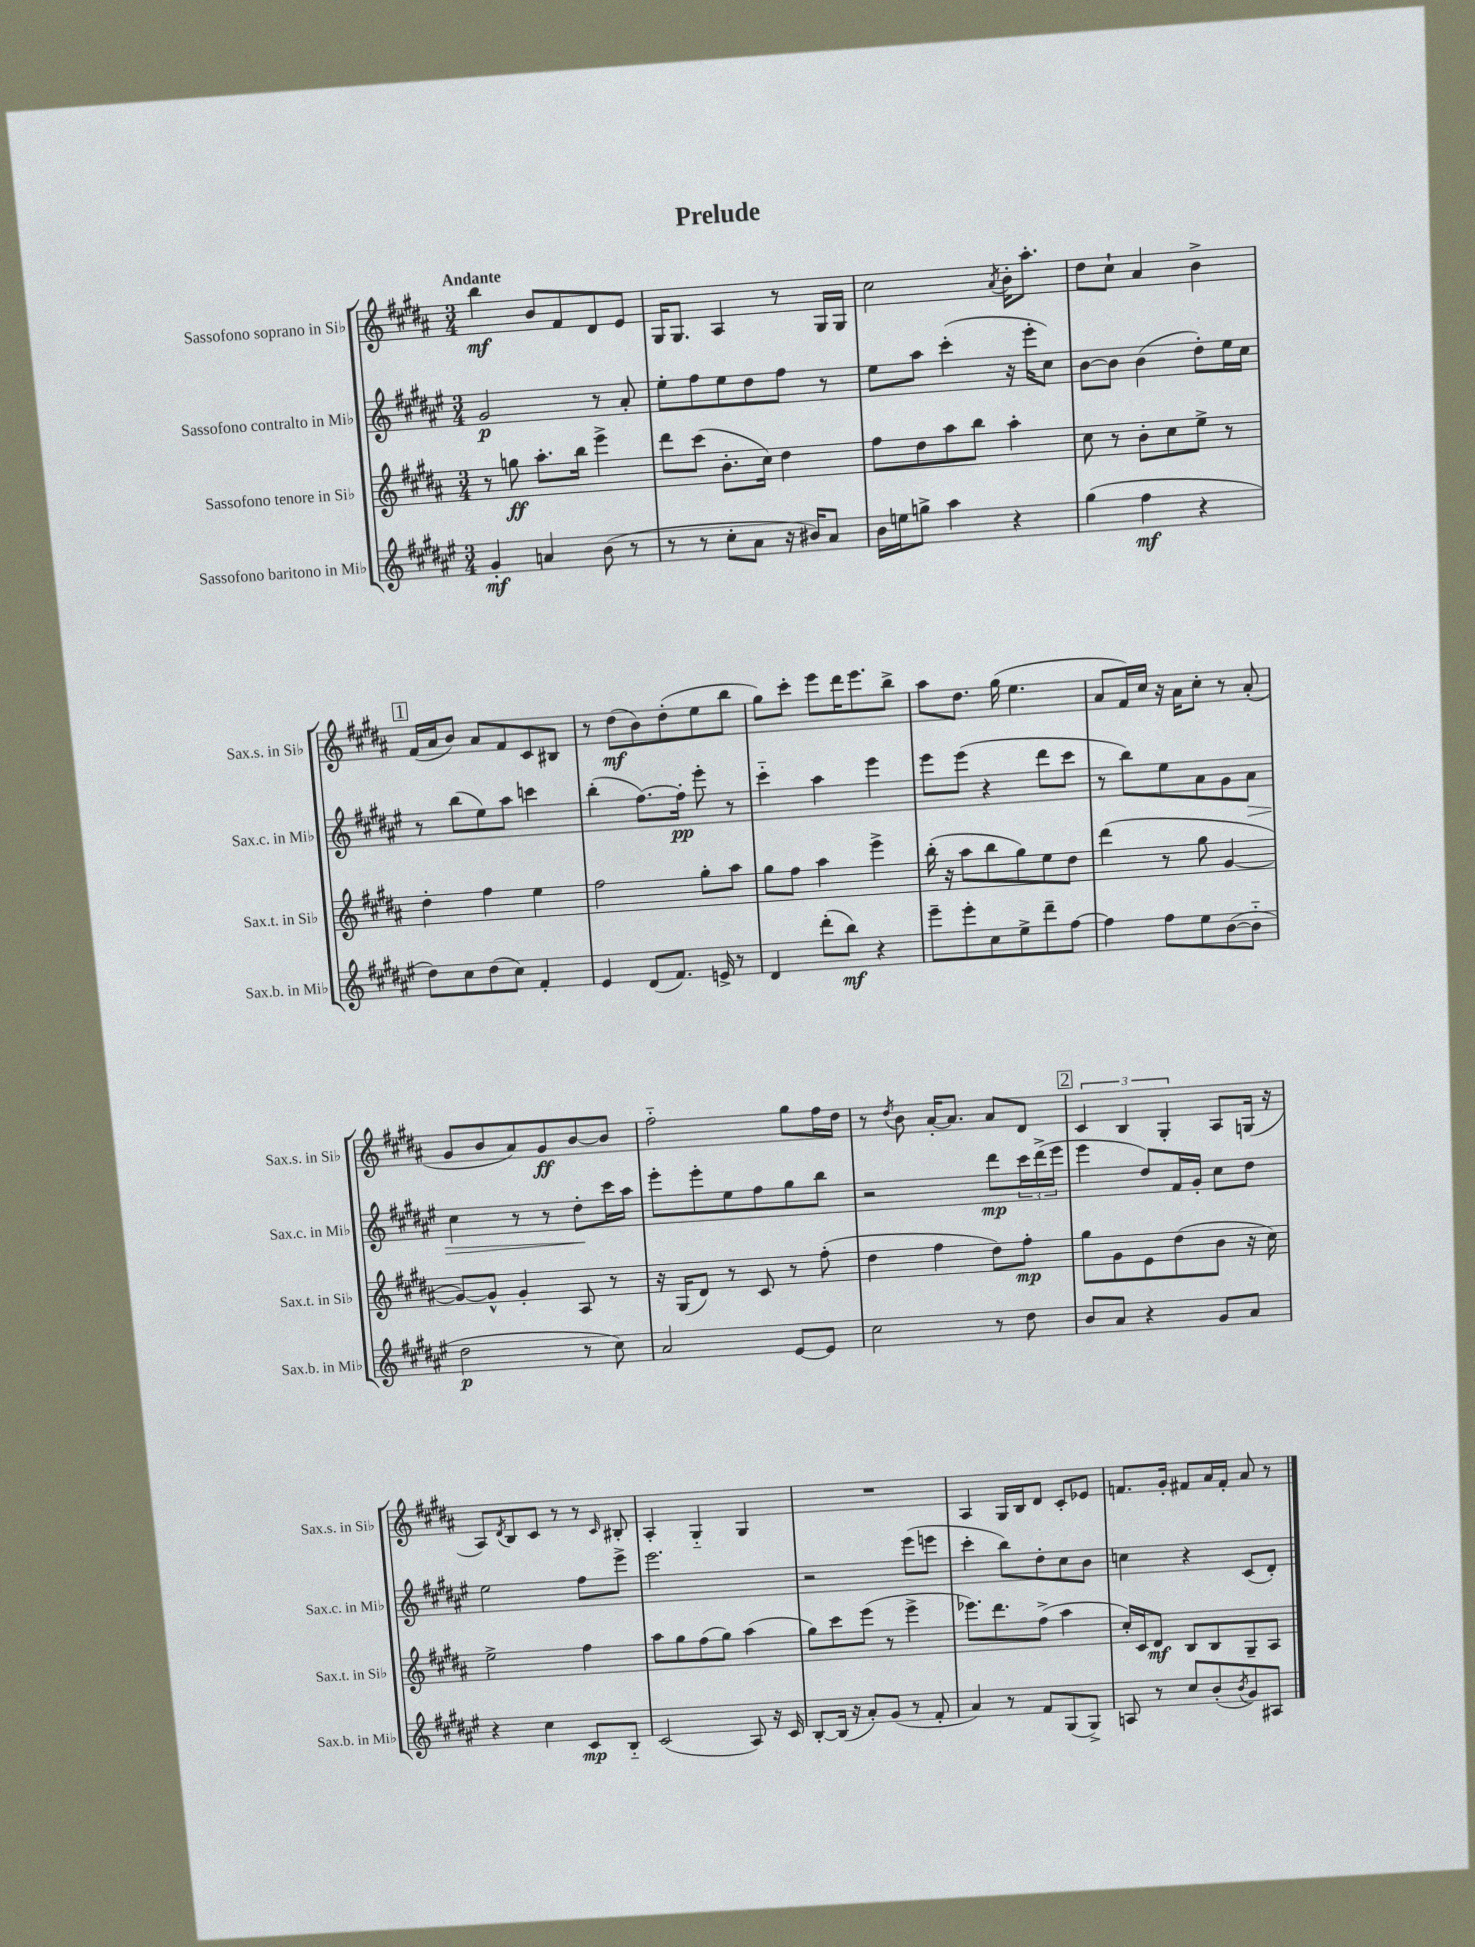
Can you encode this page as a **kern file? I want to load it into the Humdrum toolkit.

**kern	**dynam	**kern	**dynam	**kern	**dynam	**kern	**dynam
*part4	*part4	*part3	*part3	*part2	*part2	*part1	*part1
*staff4	*staff4	*staff3	*staff3	*staff2	*staff2	*staff1	*staff1
*I"Sassofono baritono in Mi♭	*	*I"Sassofono tenore in Si♭	*	*I"Sassofono contralto in Mi♭	*	*I"Sassofono soprano in Si♭	*
*I'Sax.b. in Mi♭	*	*I'Sax.t. in Si♭	*	*I'Sax.c. in Mi♭	*	*I'Sax.s. in Si♭	*
*clefG2	*	*clefG2	*	*clefG2	*	*clefG2	*
*k[f#c#g#d#a#e#]	*	*k[f#c#g#d#a#]	*	*k[f#c#g#d#a#e#]	*	*k[f#c#g#d#a#]	*
*M3/4	*	*M3/4	*	*M3/4	*	*M3/4	*
=1	=1	=1	=1	=1	=1	=1	=1
!	!	!	!	!	!	!LO:TX:a:B:t=Andante	!
4g#'/	mf	8r	.	2g#/	p	4bb\	mf
.	.	8ggn\	ff	.	.	.	.
4an/	.	8.aa#'\L	.	.	.	8b/L	.
.	.	.	.	.	.	8f#/	.
.	.	16bb\Jk	.	.	.	.	.
(8b\	.	4eee^\	.	8r	.	8d#/	.
8r	.	.	.	8a#'/	.	8e/J	.
=2	=2	=2	=2	=2	=2	=2	=2
8r	.	8ddd#\L	.	8ee#'\L	.	16G#/KL	.
.	.	.	.	.	.	8.G#/J	.
8r	.	(8ccc#\J	.	8ff#\	.	.	.
8cc#'\L	.	8.b'\L	.	8ee#\	.	4A#/	.
8a#\J	.	.	.	8dd#\	.	.	.
.	.	16cc#\Jk)	.	.	.	.	.
16r	.	4dd#\	.	8ff#\J	.	8r	.
16b#X/KL)	.	.	.	.	.	.	.
8a#/J	.	.	.	8r	.	16G#/LL	.
.	.	.	.	.	.	16G#/JJ	.
=3	=3	=3	=3	=3	=3	=3	=3
16b\LL	.	8ff#\L	.	8ee#\L	.	2cc#\	.
16een\J	.	.	.	.	.	.	.
8ggn^\J	.	8dd#\	.	8aa#\J	.	.	.
4aa#\	.	8aa#\	.	(4ccc#'\	.	.	.
.	.	8bb\J	.	.	.	.	.
.	.	.	.	.	.	8qa#/	.
4r	.	4aa#'\	.	16r	.	16b'\KL	.
.	.	.	.	16eee#'\KL	.	8.aa#'\J	.
.	.	.	.	8cc#\J)	.	.	.
=4	=4	=4	=4	=4	=4	=4	=4
(4gg#\	.	8cc#\	.	[8b\L	.	8dd#\L	.
.	.	8r	.	8b\J]	.	8cc#`\J	.
4ff#\	mf	8b'\L	.	(4b\	.	4a#/	.
.	.	8cc#\	.	.	.	.	.
4r	.	8ee^\J	.	8dd#'\L)	.	4b^\	.
.	.	8r	.	16ee#\L	.	.	.
.	.	.	.	16cc#\JJ	.	.	.
!!LO:LB:g=z
!!LO:REH:place=s1:t=1
=5	=5	=5	=5	=5	=5	=5	=5
8dd#\L)	.	4dd#'\	.	8r	.	(16f#/LL	.
.	.	.	.	.	.	16a#/J	.
8cc#\	.	.	.	(8bb\L	.	8b/J)	.
(8dd#\	.	4ff#\	.	8ee#\)	.	8a#/L	.
8cc#\J)	.	.	.	8aa#\J	.	8f#/	.
4f#'/	.	4ee\	.	4cccn\	.	8c#/	.
.	.	.	.	.	.	8B#X/J	.
=6	=6	=6	=6	=6	=6	=6	=6
4e#/	.	2ff#\	.	(4bb'\	.	8r	.
.	.	.	.	.	.	(8dd#\L	mf
(8d#/L	.	.	.	[8.ff#\L)	.	8b\)	.
8.f#/J)	.	.	.	.	.	(8dd#'\	.
.	.	.	.	16ff#'\Jk]	pp	.	.
.	.	8gg#'\L	.	8eee#'\	.	8ee\	.
16en^/	.	.	.	.	.	.	.
8r	.	8aa#\J	.	8r	.	8bb\J	.
=7	=7	=7	=7	=7	=7	=7	=7
4d#/	.	8gg#\L	.	4ccc#\	.	8gg#\L)	.
.	.	8ff#\J	.	.	.	8ccc#'\J	.
(8ddd#'\L	.	4aa#\	.	4aa#\	.	8eee\L	.
8bb\J)	mf	.	.	.	.	16ddd#\K	.
.	.	.	.	.	.	8.eee\	.
4r	.	4eee^\	.	4eee#\	.	.	.
.	.	.	.	.	.	8bb^\J	.
=8	=8	=8	=8	=8	=8	=8	=8
8eee#~\L	.	(16bb'\	.	8eee#\L	.	8aa#\L	.
.	.	16r	.	.	.	.	.
8eee#'\	.	8aa#\L	.	(8eee#\J	.	8.dd#\J	.
8cc#\	.	8bb\	.	4r	.	.	.
.	.	.	.	.	.	(16gg#\	.
8ee#^\	.	8gg#\)	.	.	.	4.ee\	.
8ddd#~\	.	8ee\	.	8ddd#\L	.	.	.
[8ff#\J	.	8dd#\J	.	8ccc#\J	.	.	.
=9	=9	=9	=9	=9	=9	=9	=9
4ff#\]	.	(4ddd#\	.	8r	.	8a#/L	.
.	.	.	.	8bb\L)	.	16f#/L)	.
.	.	.	.	.	.	16cc#/JJ	.
8ff#\L	.	8r	.	8ee#\	.	16r	.
.	.	.	.	.	.	16a#\KL	.
8ee#\	.	8gg#\	.	8a#\	.	8cc#'\J	.
([8b\	.	[4g#/	.	8g#\	.	8r	.
!	!	!	!	!	!LO:HP:b	!	!
8b\J]	.	.	.	8a#\J	>	(8a#'/	.
!!LO:LB:g=z
=10	=10	=10	=10	=10	=10	=10	=10
2dd#\	p	8g#/L_)	.	4cc#\	.	8g#/L	.
.	.	8g#^^/J]	.	.	.	8b/	.
.	.	4g#'/	.	8r	.	8a#/)	.
.	.	.	.	8r	.	8g#/	ff
8r	.	8A#/	.	8dd#'\L	.	[8b/	.
8cc#\)	.	8r	.	16ccc#\L	]	8b/J]	.
.	.	.	.	16aa#\JJ	.	.	.
=11	=11	=11	=11	=11	=11	=11	=11
2a#/	.	16r	.	8eee#'\L	.	2ff#\	.
.	.	(16G#/KL	.	.	.	.	.
.	.	8d#/J)	.	8eee#'\	.	.	.
.	.	8r	.	8ee#\	.	.	.
.	.	8c#/	.	8ff#\	.	.	.
[8e#/L	.	8r	.	8gg#\	.	8gg#\L	.
8e#/J]	.	(8ff#'\	.	8bb\J	.	16ff#\L	.
.	.	.	.	.	.	16dd#\JJ	.
=12	=12	=12	=12	=12	=12	=12	=12
2cc#\	.	4dd#\	.	2r	.	8r	.
.	.	.	.	.	.	8qdd#/	.
.	.	.	.	.	.	8b\	.
.	.	4ff#\	.	.	.	[16a#'/KL	.
.	.	.	.	.	.	8.a#/J]	.
8r	.	8dd#\L)	.	8ddd#\L	mp	8a#/L	.
8dd#\	.	8ff#'\J	mp	24ccc#\L	.	8d#/J	.
.	.	.	.	(24ddd#^\	.	.	.
.	.	.	.	24eee#\JJ	.	.	.
!!LO:REH:place=s1:t=2
=13	=13	=13	=13	=13	=13	=13	=13
8b/L	.	8gg#\L	.	4eee#\	.	6c#/	.
8a#/J	.	8g#\	.	.	.	.	.
.	.	.	.	.	.	6B/	.
4r	.	8e\	.	8dd#/L)	.	.	.
.	.	.	.	.	.	6G#'/	.
.	.	(8dd#\	.	16f#/L	.	.	.
.	.	.	.	16g#'/JJ	.	.	.
8g#/L	.	8b\J	.	8cc#\L	.	8A#/L	.
8a#/J	.	16r	.	8dd#\J	.	(16Gn/Jk	.
.	.	16cc#\)	.	.	.	16r	.
!!LO:LB:g=z
=14	=14	=14	=14	=14	=14	=14	=14
4r	.	2ee^\	.	2ee#\	.	8A#/L)	.
.	.	.	.	.	.	8qd#/	.
.	.	.	.	.	.	8B/	.
4cc#\	.	.	.	.	.	8c#/J	.
.	.	.	.	.	.	8r	.
8c#/L	mp	4ff#\	.	8ff#\L	.	8r	.
.	.	.	.	.	.	16qqc#/	.
8B/J	.	.	.	8eee#^\J	.	8B#X'/	.
=15	=15	=15	=15	=15	=15	=15	=15
(2c#/	.	8aa#\L	.	2.eee#\	.	4A#'/	.
.	.	8gg#\	.	.	.	.	.
.	.	(8ff#\	.	.	.	4G#/	.
.	.	8gg#\J)	.	.	.	.	.
8A#/)	.	(4aa#\	.	.	.	4G#/	.
16r	.	.	.	.	.	.	.
16c#/	.	.	.	.	.	.	.
=16	=16	=16	=16	=16	=16	=16	=16
[8B'/L	.	8gg#\L)	.	2r	.	2.r	.
(16B/Jk]	.	8ccc#\	.	.	.	.	.
16r	.	.	.	.	.	.	.
8a#'/L)	.	(8eee\J	.	.	.	.	.
(8g#/J	.	8r	.	.	.	.	.
8r	.	4eee^\	.	(8eee#\L	.	.	.
8f#'/	.	.	.	8eeen\J	.	.	.
=17	=17	=17	=17	=17	=17	=17	=17
4a#/)	.	8.eee-X\L)	.	4ccc#'\	.	4A#/	.
.	.	8.ddd#\	.	.	.	.	.
8r	.	.	.	8bb\L)	.	16G#/LL	.
.	.	.	.	.	.	16B/J	.
8f#/L	.	(8ff#^\J	.	8dd#'\	.	8d#/J	.
(8G#/	.	4aa#\	.	8cc#\	.	8c#'/L	.
8G#^/J)	.	.	.	8b\J	.	8e-X/J	.
=18	=18	=18	=18	=18	=18	=18	=18
8An/	.	16cc#'/LL)	.	4ccn\	.	8.fn/L	.
.	.	16c#/J	.	.	.	.	.
8r	.	8d#/J	mf	.	.	.	.
.	.	.	.	.	.	16g#'/Jk	.
8cc#/L	.	8B/L	.	4r	.	8f#X/L	.
(8b'/	.	8B/	.	.	.	16a#/L	.
.	.	.	.	.	.	16f#'/JJ	.
8qb/	.	.	.	.	.	.	.
8g#/)	.	8G#~/	.	(8c#/L	.	8a#/	.
8A#X/J	.	8A#/J	.	8d#'/J)	.	8r	.
==	==	==	==	==	==	==	==
*-	*-	*-	*-	*-	*-	*-	*-
